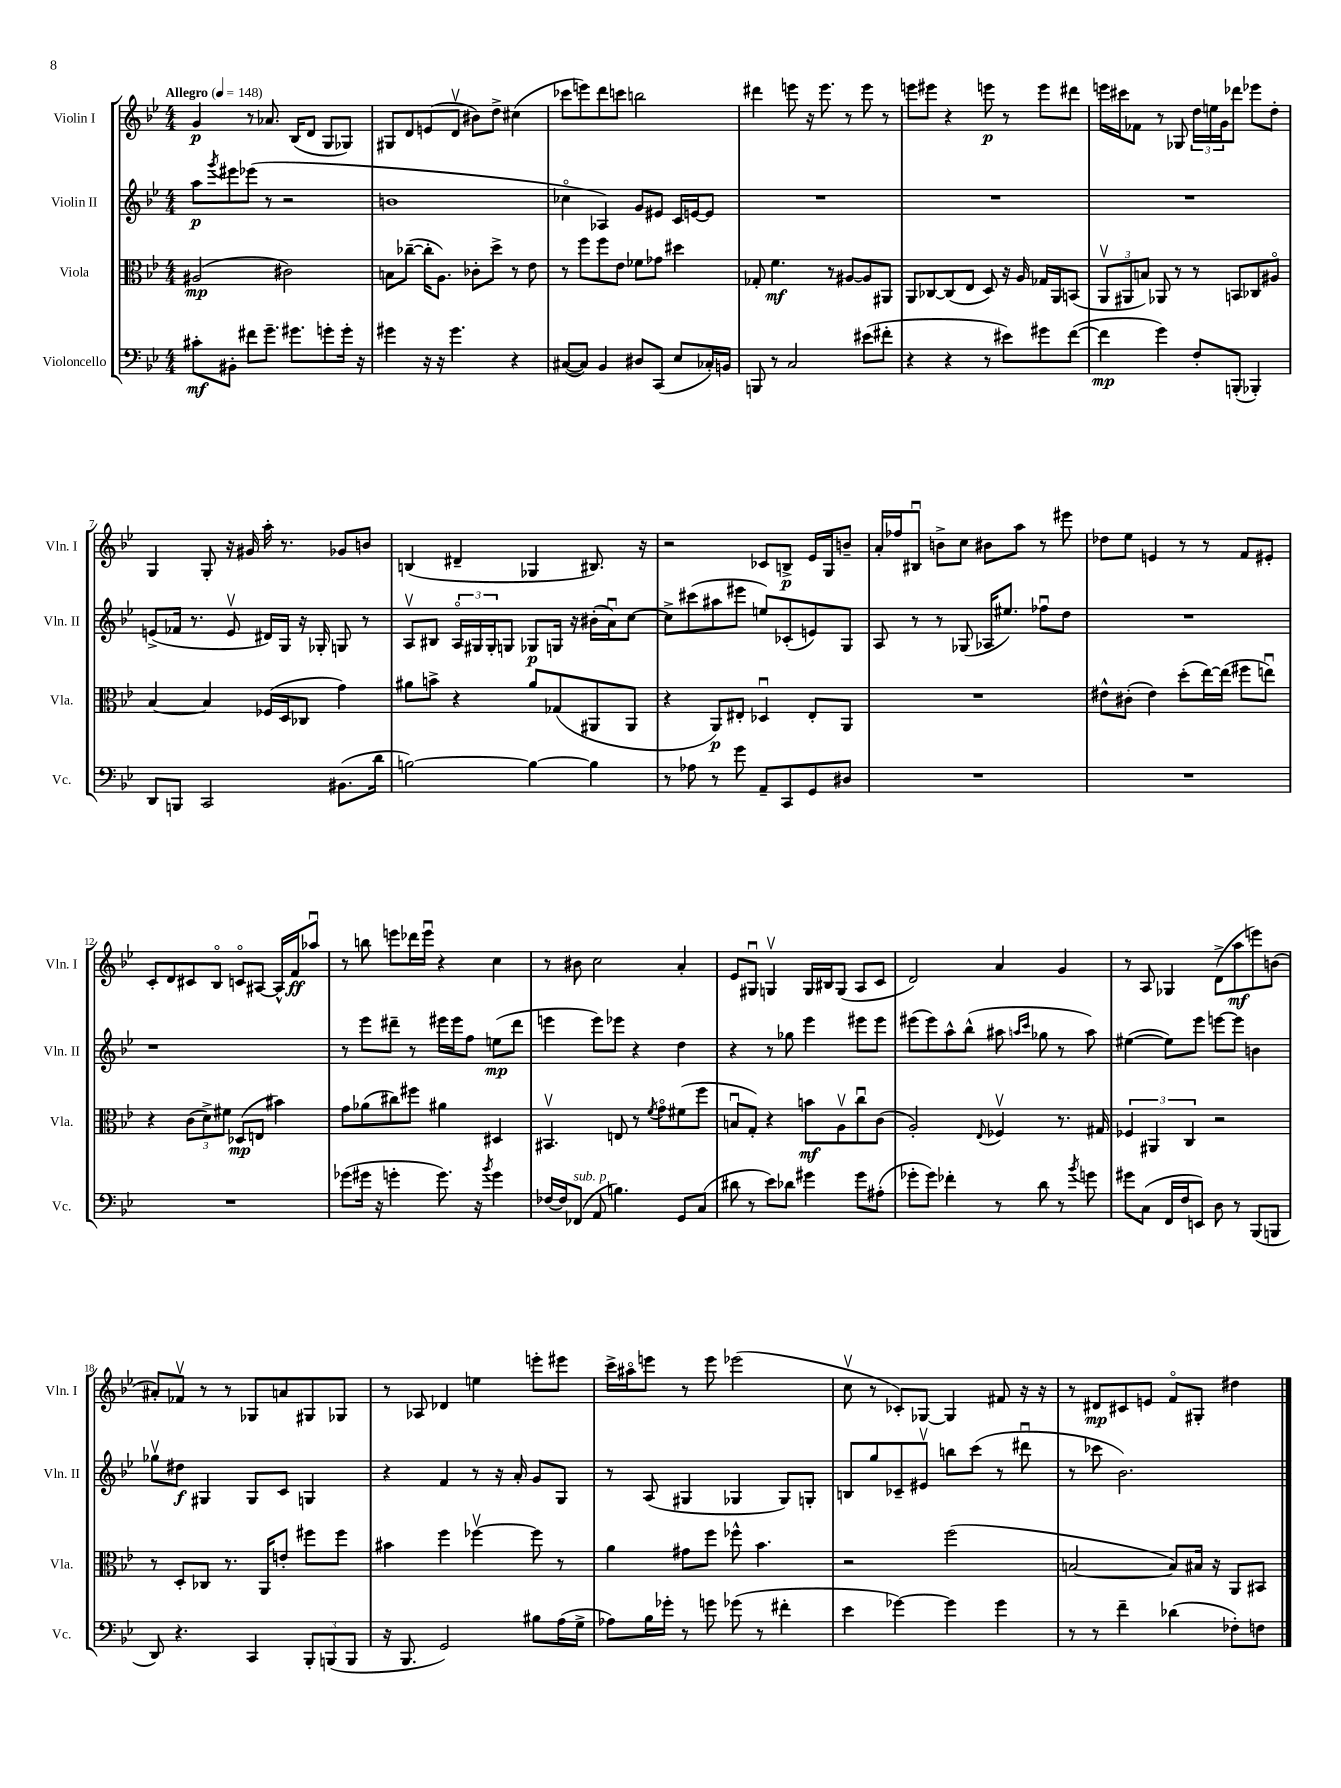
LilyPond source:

<<
\new StaffGroup <<
\new Staff = "s0" \with { instrumentName = "Violin I" shortInstrumentName = "Vln. I" } {
    \clef treble \key bes \major \numericTimeSignature \time 4/4 \tempo "Allegro" 4 = 148
    g'4\p r8 aes'8. bes16( d'8 g8 ges8) |
    gis8 d'8 e'8( d'8\upbow bis'8) d''8-> cis''4( |
    ces'''8 e'''8) d'''8 c'''8 b''2 |
    dis'''4 e'''8 r16 e'''8. r8 e'''8 r8 |
    e'''8 eis'''8 r4 e'''8\p r8 e'''8 dis'''8 |
    e'''16 cis'''16 fes'8 r8 ges8 \tuplet 3/2 { d''16 e''16 g'16 } des'''8 ees'''8 d''8-. |
    g4 g8-. r16 gis'16 a''16-. r8. ges'8 b'8 |
    b4( dis'4-- ges4 bis8.) r16 |
    r2 ces'8 b8->\p ees'16 g16 b'8-- |
    a'16-. fes''16 bis8\downbow b'8-> c''8 bis'8 a''8 r8 eis'''8 |
    des''8 ees''8 e'4 r8 r8 f'8 eis'8-. |
    c'8-. d'8 cis'8 bes8\flageolet c'8\flageolet ais8~ ais16-^ f'16\ff aes''8\downbow |
    r8 b''8 e'''8 des'''16 e'''16\downbow r4 c''4 |
    r8 bis'8 c''2 a'4-. |
    ees'8 gis8\downbow g4\upbow g16 bis16 g8( a8 c'8 |
    d'2) a'4 g'4 |
    r8 a8 ges4 d'8->( a''8\mf e'''8) b'8( |
    ais'8-.) fes'8\upbow r8 r8 ges8 a'8 gis8 ges8 |
    r8 aes8 des'4 e''4 e'''8-. eis'''8 |
    c'''16-> ais''16\flageolet e'''8 r8 e'''8 ees'''2( |
    c''8\upbow r8 ces'8-.) ges8~ ges4 fis'8 r16 r16 |
    r8 dis'8\mp cis'8 e'8 f'8\flageolet gis8-. dis''4 \bar "|." |
}
\new Staff = "s1" \with { instrumentName = "Violin II" shortInstrumentName = "Vln. II" } {
    \clef treble \key bes \major \numericTimeSignature \time 4/4
    a''8\p \acciaccatura { g'''8 } eis'''8 ees'''8( r8 r2 |
    b'1 |
    ces''4\flageolet aes4) g'8 eis'8 c'16 e'16~ e'8 |
    R1 |
    R1 |
    R1 |
    e'8->( fes'16 r8. e'8\upbow dis'16) g16 r16 ges16-. g8 r8 |
    a8\upbow bis8 \tuplet 3/2 { a16\flageolet gis16 gis16-. } g8 ges8\p g16 r16 bis'16-.( a'16\downbow) c''8~ |
    c''8-> cis'''8( ais''8 eis'''8 e''8) ces'8-.( e'8) g8 |
    a8 r8 r8 ges8( aes16 eis''8.) fes''8\downbow d''8 |
    R1 |
    r1 |
    r8 ees'''8 dis'''8-- r8 eis'''16 eis'''16 f''8 e''8\mp( dis'''8 |
    e'''4 e'''8) ees'''8 r4 d''4 |
    r4 r8 ges''8 ees'''4 eis'''8 eis'''8 |
    eis'''8( eis'''8) a''8-^ bes''8-^( ais''8 \grace { a''16 c'''16 } ges''8 r8 a''8) |
    eis''4~( eis''8) ees'''8 e'''8~ e'''8 b'4 |
    ges''8\upbow dis''8\f gis4 gis8 c'8 g4 |
    r4 f'4 r8 r16 a'16-. g'8 g8 |
    r8 a8( gis4 ges4 ges8) g8-. |
    b8 g''8 ces'8-- eis'8\upbow b''8 c'''8( r8 dis'''8\downbow |
    r8 ces'''8 bes'2.) \bar "|." |
}
\new Staff = "s2" \with { instrumentName = "Viola" shortInstrumentName = "Vla." } {
    \clef alto \key bes \major \numericTimeSignature \time 4/4
    ais2\mp( cis'2) |
    b8 ces''8~--( ces''16-. a8.) ces'8-. d''8-> r8 ees'8 |
    r8 f''8 f''8 ees'8 fes'8 ges'8 dis''4 |
    ges8-. f'4.\mf r8 ais8~ ais8 ais,8 |
    a,8 ces8~ ces8( ees8 d8) r16 a16 ges16 a,16 b,8( |
    \tuplet 3/2 { a,8\upbow ais,8 b8) } aes,8 r8 r8 b,8 ces8 ais8\flageolet |
    bes4~ bes4 fes16( d16 ces8 g'4) |
    ais'8 b'8-> r4 ais'8 ges8( ais,8 ais,8 |
    r4 a,8\p) eis8-. des4\downbow eis8-. a,8 |
    R1 |
    eis'8-^ cis'8-.( eis'4) d''8-.( ees''16~) ees''16( fis''8 e''8\downbow) |
    r4 \tuplet 3/2 { c'8( d'8->) fis'8 } des8\mp( e8 bis'4) |
    g'8 aes'8( cis''8) fis''8 ais'4 dis4 |
    bis,4.\upbow e8 r8 \acciaccatura { f'8 } g'8\flageolet fis'8( f''8 |
    b8\downbow g8-.) r4 b'8\mf a8\upbow c''8\downbow c'8( |
    a2-.) \appoggiatura { ees8 } fes4\upbow r8. gis16 |
    \tuplet 3/2 { fes4 ais,4 c4 } r2 |
    r8 d8-. ces8 r8. a,16 e'8-. fis''8 fis''8 |
    bis'4 f''4 fes''4~\upbow fes''8 r8 |
    a'4 gis'8 f''8 fes''8-^ bes'4. |
    r2 f''2( |
    b2~ b8) bis16 r16 a,8 bis,8 \bar "|." |
}
\new Staff = "s3" \with { instrumentName = "Violoncello" shortInstrumentName = "Vc." } {
    \clef bass \key bes \major \numericTimeSignature \time 4/4
    cis'8-.\mf bis,8-. fis'8 g'8.-- gis'8. g'8-. g'16-. r16 |
    gis'4 r16 r16 gis'4. r4 |
    cis8~( cis8) bes,4 dis8 c,8( ees8 ces16-.) b,16 |
    b,,8 r8 c2 eis'8( fis'8-. |
    r4 r4 r8 eis'8) gis'8 f'8~( |
    f'4\mp g'4) f8-. b,,8-.( bes,,4-.) |
    d,8 b,,8 c,2 bis,8.( d'16 |
    b2~) b4~ b4 |
    r8 aes8 r8 g'8 a,8-- c,8 g,8 dis8 |
    R1 |
    R1 |
    R1 |
    ges'8( gis'16 r16 g'4-. g'8.) r16 \acciaccatura { bes'8 } g'4 |
    fes16~ fes16 fes,8^\markup { \italic "sub. p" }( a,8 b4.) g,8 c8( |
    dis'8 r8 ees'8) des'8 gis'4 gis'8 ais8-.( |
    ges'8-. ges'8) fes'4-. r8 d'8 r8 \acciaccatura { bes'8 } g'8 |
    gis'8 c8( f,16 f16 e,8) d8 r8 bes,,8( b,,8 |
    d,8) r4. c,4 \tuplet 3/2 { bes,,8-. b,,8( b,,8 } |
    r16 bes,,8. g,2) bis8 a16( g16-> |
    aes8) bes16 ges'16-. r8 g'8 ges'8( r8 fis'4-. |
    ees'4 ges'4~) ges'4 ges'4 |
    r8 r8 f'4-- des'4( fes8-.) f8 \bar "|." |
}
>>
>>
